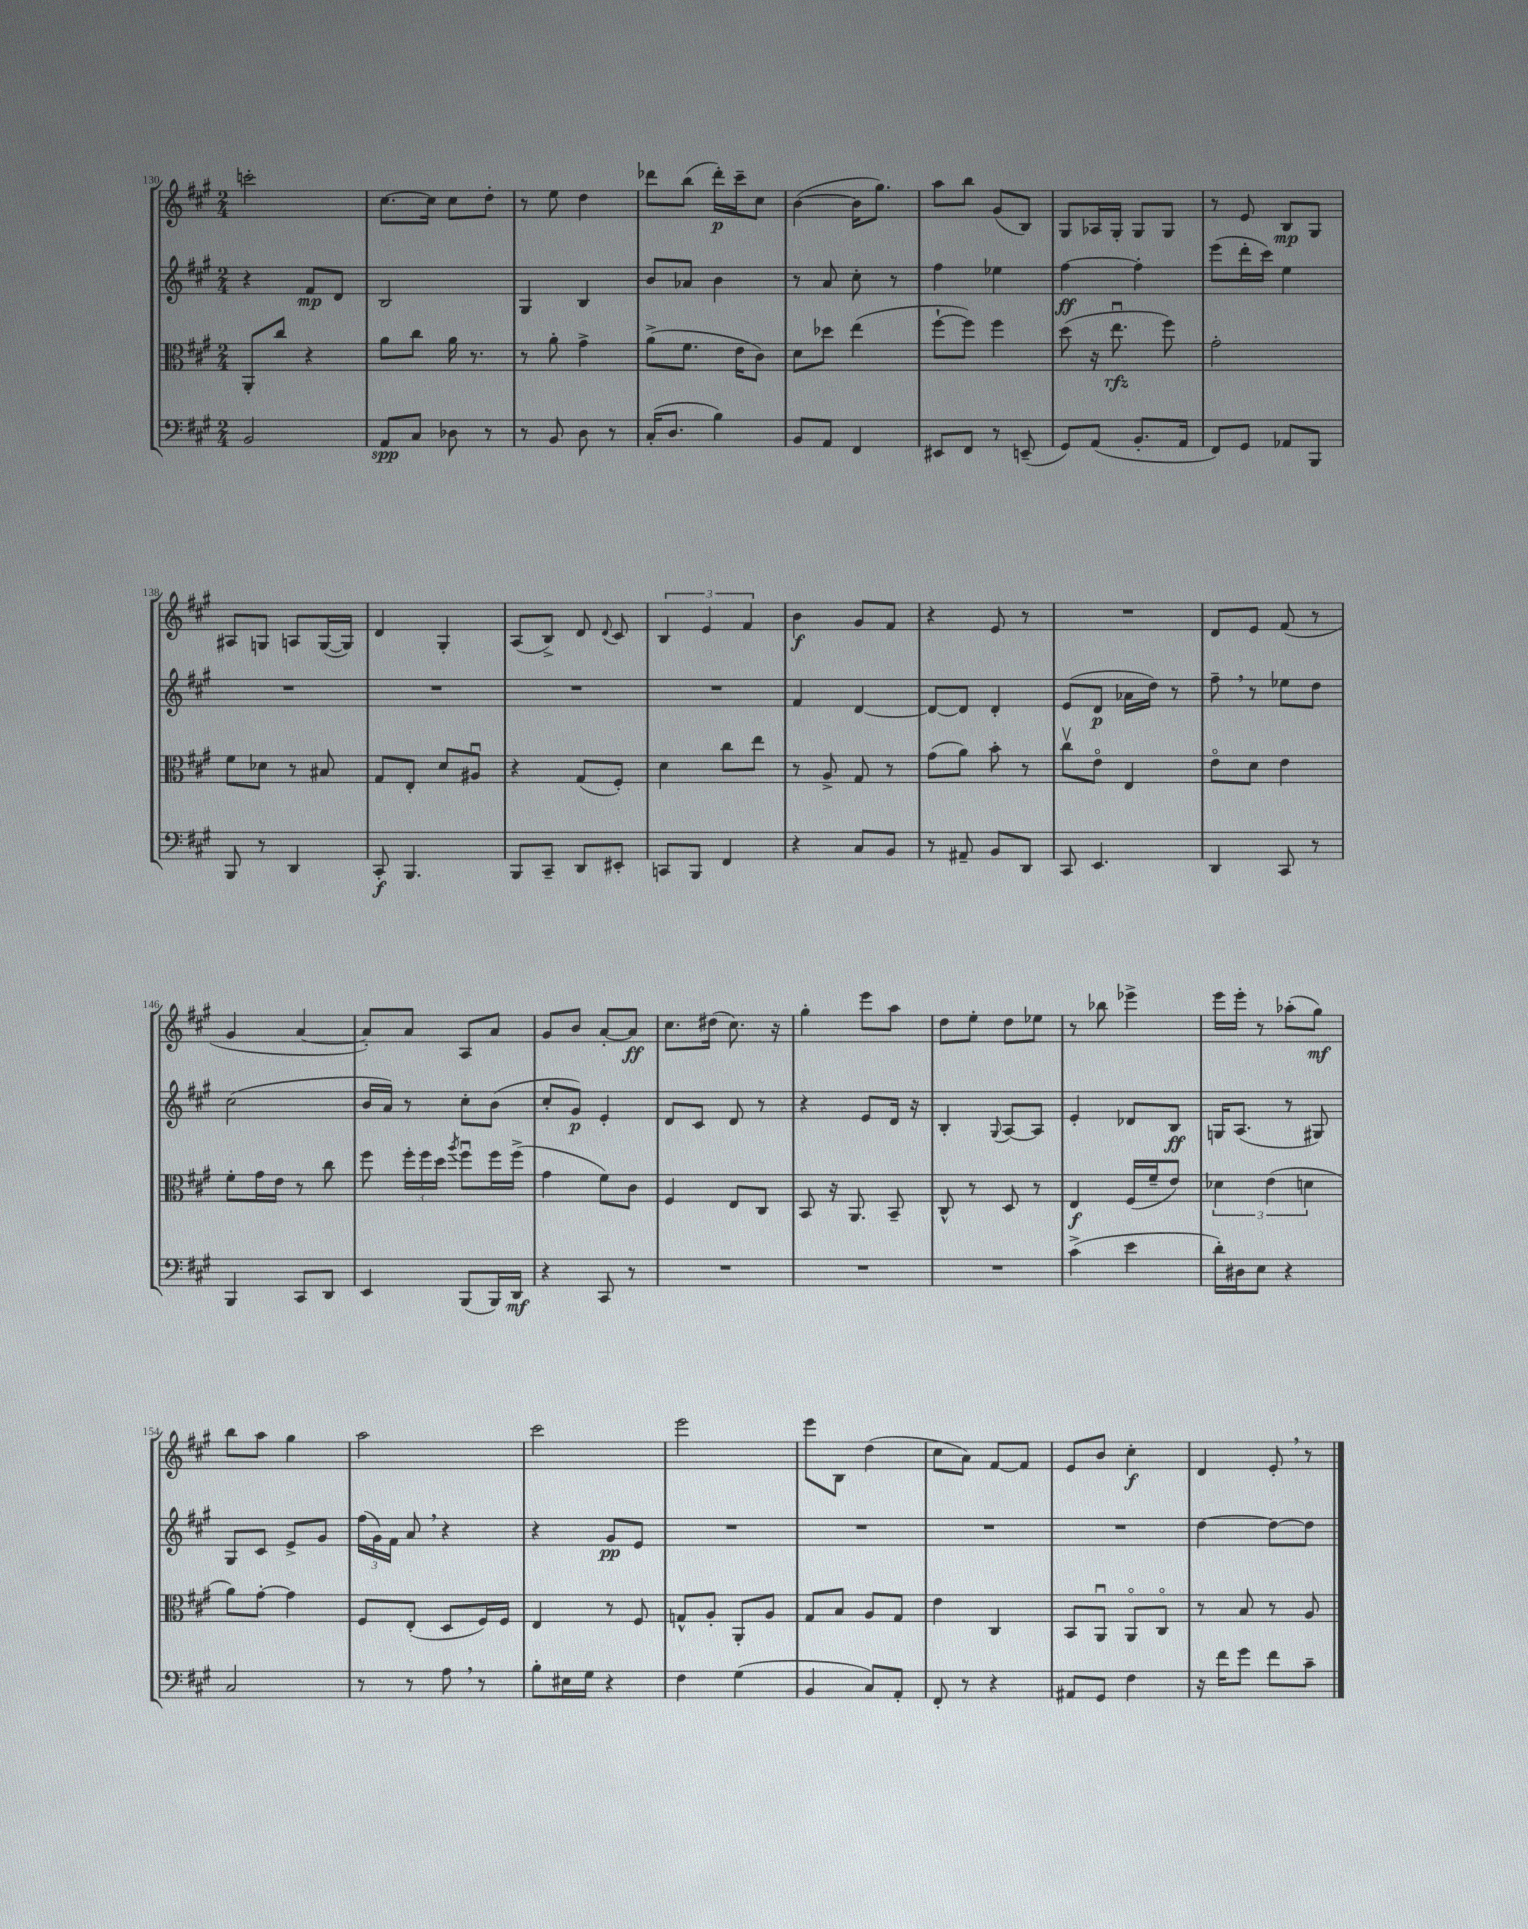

**kern	**kern	**kern	**kern
*staff4	*staff3	*staff2	*staff1
*clefF4	*clefC3	*clefG2	*clefG2
*k[f#c#g#]	*k[f#c#g#]	*k[f#c#g#]	*k[f#c#g#]
*M2/4	*M2/4	*M2/4	*M2/4
2BB	8AA'	4r	2ccc'
.	8cc#	.	.
.	4r	8f#	.
.	.	8d	.
=	=	=	=
8AA	8a	2B	[8.cc#
8C#	8cc#	.	.
.	.	.	16cc#]
8D-	16a	.	8cc#
.	8.r	.	.
8r	.	.	8dd'
=	=	=	=
8r	8r	4G#	8r
8BB	8a'	.	8ee
8D	4g#^	4B	4dd
8r	.	.	.
=	=	=	=
(16C#'	(8a^	8b	8ddd-
8.D	.	.	.
.	8.f#	8a-	(8bb
4B)	.	4b	16ddd-')
.	16e	.	16ccc#~
.	8c#)	.	8cc#
=	=	=	=
8BB	8d	8r	([4b
8AA	8dd-	8a	.
4FF#	(4ee	8cc#'	16b]
.	.	.	8.gg#)
.	.	8r	.
=	=	=	=
8EE#	[8ff#`	4ff#	8aa
8FF#	8ff#])	.	8bb
8r	4ff#	4ee-	(8g#
(8EE~	.	.	8B)
=	=	=	=
8GG#)	(8dd	[4ff#	8G#
(8AA	16r	.	16A-
.	8.eeu	.	16G#'
8.BB'	.	4ff#']	8G#
.	8ff#)	.	8G#
16AA	.	.	.
=	=	=	=
8FF#)	2g#'	(8eee	8r
8GG#	.	16ddd'	8e
.	.	16ccc#)	.
8AA-	.	4ee	8B
8BBB	.	.	8G#
=	=	=	=
8BBB	8f#	2r	8A#
8r	8d-	.	8G
4DD	8r	.	8A
.	8B#	.	([16G
.	.	.	16G])
=	=	=	=
8CC#'	8G#	2r	4d
4.BBB	8E'	.	.
.	8d	.	4G#'
.	8A#u	.	.
=	=	=	=
8BBB	4r	2r	(8A
8CC#~	.	.	8B^)
8DD	(8G#	.	8d
.	.	.	8qqd
8EE#'	8F#')	.	8c#
=	=	=	=
8CC	4d	2r	6B
8BBB	.	.	.
.	.	.	6e
4FF#	8cc#	.	.
.	.	.	6f#
.	8ee	.	.
=	=	=	=
4r	8r	4f#	4b
.	8A^	.	.
8C#	8G#	[4d	8g#
8BB	8r	.	8f#
=	=	=	=
8r	(8g#	8d_	4r
8AA#~	8a)	8d]	.
8BB	8b'	4d'	8e
8DD	8r	.	8r
=	=	=	=
8CC#	8cc#v	(8e	2r
4.EE	8eo	8d	.
.	4E	16a-	.
.	.	16dd)	.
.	.	8r	.
=	=	=	=
4DD	8eo	8ff#~	8d
.	8d	8r	8e
8CC#	4e	8ee-	(8f#
8r	.	8dd	8r
=	=	=	=
4BBB	8f#'	(2cc#	4g#
.	16g#	.	.
.	16e	.	.
8CC#	8r	.	[4a
8DD	8cc#	.	.
=	=	=	=
4EE	8ff#	16b	8a'])
.	.	16a)	.
.	24ff#'	8r	8a
.	24ff#	.	.
.	24dd	.	.
.	8qaa	.	.
(8BBB	8ff#u	8cc#'	8A
16BBB)	16ff#	(8b	8a
16DD	(16ff#^	.	.
=	=	=	=
4r	4g#	8cc#'	8g#
.	.	8g#)	8b
8CC#	8f#)	4e'	[8a'
8r	8c#	.	8a]
=	=	=	=
2r	4F#	8d	8.cc#
.	.	8c#	.
.	.	.	(16dd#
.	8E	8d	8.cc#)
.	8C#	8r	.
.	.	.	16r
=	=	=	=
2r	8BB	4r	4gg#'
.	16r	.	.
.	8.AA	.	.
.	.	8e	8eee
.	8BB~	16d	8aa
.	.	16r	.
=	=	=	=
2r	8C#^^	4B'	8dd
.	8r	.	8ee'
.	.	8qqG#	.
.	8D	[8A	8dd
.	8r	8A]	8ee-
=	=	=	=
(4c#^	4E	4e'	8r
.	.	.	8bb-
4e	(16F#	8d-	4eee-^
.	16f#~	.	.
.	8e)	8B	.
=	=	=	=
16d')	6d-	16G	16eee
16D#	.	(8.A	16eee'
8E	.	.	8r
.	(6e	.	.
4r	.	8r	(8aa-'
.	6d	.	.
.	.	8G#)	8gg#)
=	=	=	=
2C#	8a)	8G#	8bb
.	[8g#'	8c#	8aa
.	4g#]	8e^	4gg#
.	.	8g#	.
=	=	=	=
8r	8F#	(24ff#	2aa
.	.	24g#)	.
.	.	24f#	.
8r	(8E'	8a	.
8A	8D	4r	.
8r	16F#)	.	.
.	16F#	.	.
=	=	=	=
8B'	4E	4r	2ccc#
16E#	.	.	.
16G#	.	.	.
4r	8r	8g#	.
.	8F#	8e	.
=	=	=	=
4F#	8G^^	2r	2eee
.	8A'	.	.
(4G#	8AA'	.	.
.	8A	.	.
=	=	=	=
4BB	8G#	2r	8eee
.	8B	.	8B
8C#)	8A	.	(4dd
8AA'	8G#	.	.
=	=	=	=
8FF#'	4e	2r	8cc#
8r	.	.	8a)
4r	4C#	.	[8f#
.	.	.	8f#]
=	=	=	=
8AA#	8BB	2r	8e
8GG#	8AAu	.	8b
4F#	8AAo	.	4cc#'
.	8C#o	.	.
=	=	=	=
16r	8r	[4dd	4d
16f#	.	.	.
8g#	8B	.	.
8f#	8r	8dd_	8e'
8c#~	8A	8dd]	8r
==	==	==	==
*-	*-	*-	*-
